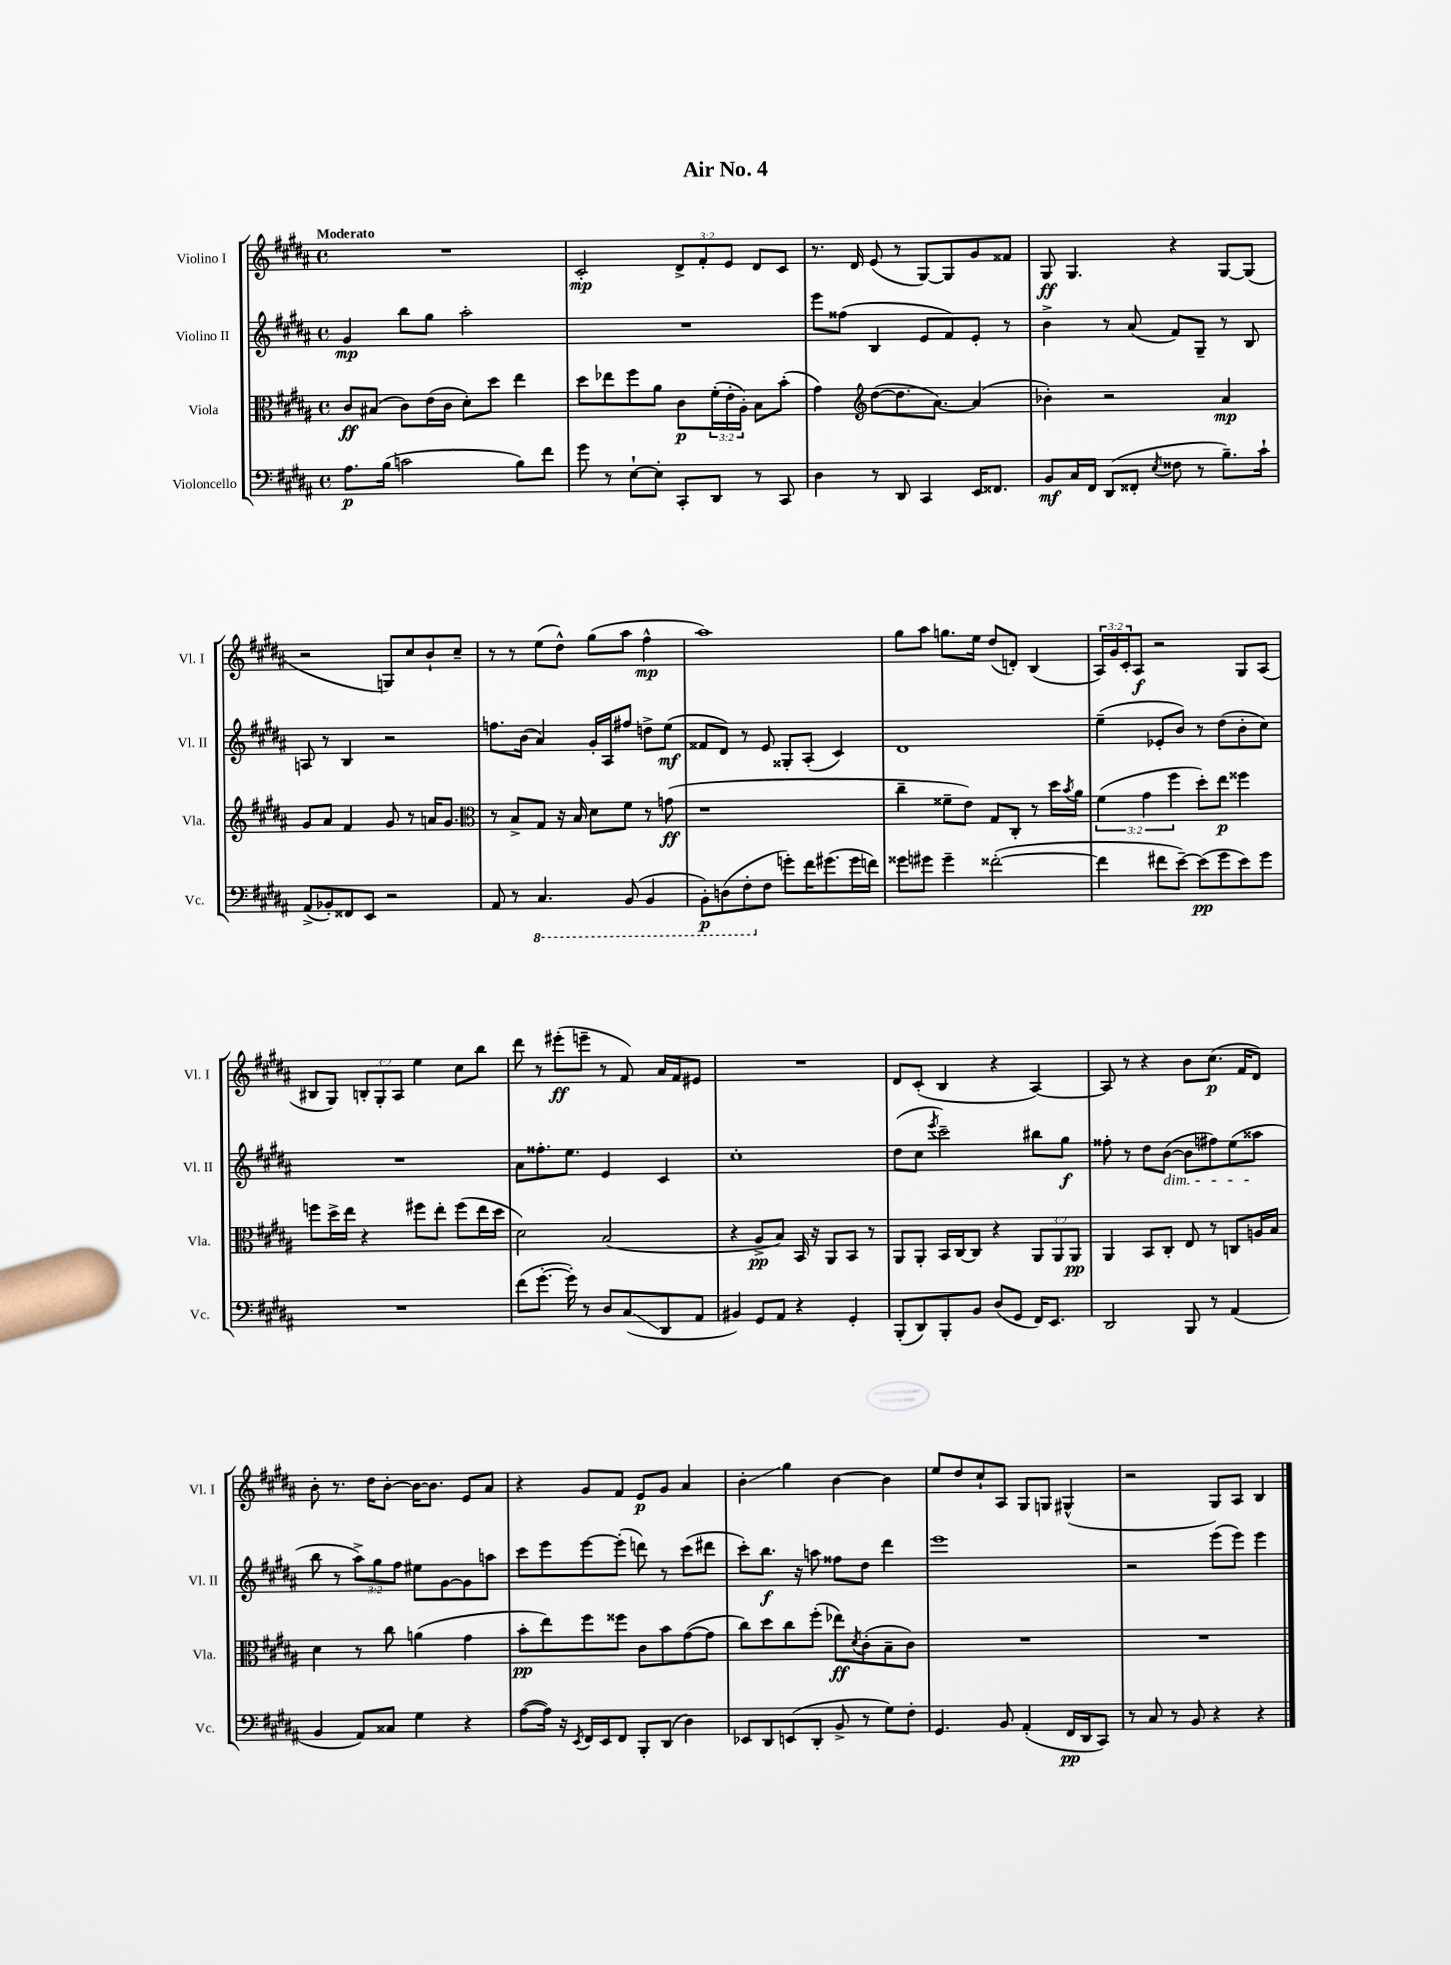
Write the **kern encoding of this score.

**kern	**kern	**kern	**kern
*staff4	*staff3	*staff2	*staff1
*clefF4	*clefC3	*clefG2	*clefG2
*k[f#c#g#d#a#]	*k[f#c#g#d#a#]	*k[f#c#g#d#a#]	*k[f#c#g#d#a#]
*M4/4	*M4/4	*M4/4	*M4/4
*met(c)	*met(c)	*met(c)	*met(c)
8.A#\L	8c#/L	4g#/	1r
.	(8B#/J	.	.
(16B\Jk	.	.	.
2c\	8c#\L)	8bb\L	.
.	(16e\L	8gg#\J	.
.	16c#\JJ	.	.
.	8d#'\L)	2aa#'\	.
.	8dd#\J	.	.
8B\L)	4ee\	.	.
8f#\J	.	.	.
=	=	=	=
8g#\	8dd#\L	1r	2c#'/
8r	8ee-\	.	.
[8E`\L	8ff#\	.	.
8E'\]J	8a#\J	.	.
8CC#'/L	8c#\L	.	12d#^/L
.	.	.	12f#'/
8DD#/J	(24f#'\L	.	.
.	24e'\	.	12e/J
.	24A#'\JJ)	.	.
8r	8B\L	.	8d#/L
8CC#/	(8b'\J	.	8c#/J
=	=	=	=
4D#\	4g#\)	8eee\L	8.r
.	.	(8ff##\J	.
.	.	.	16d#/
*	*clefG2	*	*
8r	([8dd#\L	4B/	(8e/
8DD#/	8.dd#\]	.	8r
4CC#/	.	8e/L	[8G#/L)
.	[8.a#\J)	.	.
.	.	8f#/)	8G#/]
16EE/LK	(4a#/]	8e'/J	8g#/
8.FF##/J	.	.	.
.	.	8r	8f##/J
=	=	=	=
8BB/L	4b-'\)	4b^\	8G#/
16C#/L	.	.	4.G#/
16FF#/JJ	.	.	.
(8DD#/L	2r	8r	.
8FF##'/J	.	(8a#/	.
8qE/	.	.	.
8F##\	.	8f#/L)	4r
8r	.	8G#~/J	.
8.B~\L)	4a#/	8r	[8G#/L
.	.	8B/	(8G#/]J
16c#`\Jk	.	.	.
=	=	=	=
(8AA#^/L	8g#/L	8A/	2r
8BB-'/)	8a#/J	8r	.
8FF##/	4f#/	4B/	.
8EE/J	.	.	.
2r	8g#/	2r	8G/L)
.	8r	.	8cc#/
.	16a/LK	.	8b`/
.	8.g#/J	.	.
.	.	.	8cc#~/J
=	=	=	=
*	*clefC3	*	*
8AA#/	8r	8.ff\L	8r
8r	8B^/L	.	8r
.	.	(16b\Jk	.
4.CC#/	8G#/J	4a#/)	(8ee\L
.	16r	.	8dd#^^\J)
.	16B/	.	.
.	8d#\L	16g#'/LL	(8gg#\L
.	.	16A#/J	.
(8BBB/	8f#\J	8ff#/J	8aa#\J
4BBB/	8r	8dd^\L	4ff#^^\
.	(8g\	(8ee\J	.
=	=	=	=
8BBB'\L)	1r	8f##/L	1aa#)
(8DD\	.	8d#/J)	.
8FF#'\	.	8r	.
8F#\J	.	8e/	.
8g'\L)	.	8G##'/L	.
16f#\K	.	(8A#'/J	.
(8.g#\	.	.	.
.	.	4c#/)	.
16g#\L	.	.	.
16f\JJ)	.	.	.
=	=	=	=
8g##\L	4cc#~\	1d#	8gg#\L
8g#\J	.	.	8aa#\J
4g#~\	8f##~\L	.	8.gg\L
.	8e\J)	.	.
.	.	.	16ee\Jk
([2f##'\	8G#/L	.	(8dd#/L
.	8C#'/J	.	8d'/J)
.	8r	.	(4B/
.	16dd#\LL	.	.
.	8qb/	.	.
.	16a#\JJ	.	.
=	=	=	=
4f##\]	(6f#\	(4ee~\	24A#/LL)
.	.	.	24g#/
.	.	.	24c#'/J
.	.	.	8A#/J
.	6g#\	.	.
8f#\L	.	8e-'/L	2r
.	6ff#\	.	.
[8e~\J)	.	8b/J)	.
(8e\]L	8dd#'\L)	8r	.
8g#\	8ee\J	(8dd#\L	.
8e\)	4ff##\	8b'\	8G#/L
8g#\J	.	8cc#\J)	(8A#/J
=	=	=	=
1r	8ff\L	1r	8B#/L
.	16dd#^\L	.	8G#/J)
.	16ee\JJ	.	.
.	4r	.	12B'/L
.	.	.	12G#'/
.	.	.	12A#/J
.	8ff#\L	.	4ee\
.	8ee'\J	.	.
.	(8ff#\L	.	8cc#\L
.	16ee\L	.	8bb\J
.	16dd#\JJ	.	.
=	=	=	=
(8f#\L	2d#\)	8a#\L	8ddd#\
[8.g#'\J	.	8.ff##'\	8r
.	.	.	(8eee#'\L
16g#'\])	.	8.ee\J	.
8r	.	.	8eee~\J
8D#/L	(2B/	4e/	8r
(8C#/	.	.	8f#/)
8DD#/	.	4c#/	16a#/LL
.	.	.	16f#/J
8AA#/J	.	.	8e#/J
=	=	=	=
4BB#/)	4r	1cc#'	1r
8GG#/L	8A#^/L	.	.
8AA#/J	8B/J)	.	.
4r	16BB/	.	.
.	16r	.	.
.	8AA#/L	.	.
4GG#'/	8BB/J	.	.
.	8r	.	.
=	=	=	=
(8BBB'/L	8AA#/L	(8dd#\L	8d#/L
8DD#/)	8AA#'/J	8cc#\J	(8c#'/J
.	.	8qeee/	.
8BBB'/	16BB/LL	2ccc#~\)	4B/
.	[16C#/J	.	.
8BB/J	8C#/]J	.	.
(8D#/L	4r	.	4r
8GG#/J	.	.	.
16FF#/LK)	12AA#/L	8bb#\L	[4A#/)
8.EE/J	.	.	.
.	12AA#/	.	.
.	.	8gg#\J	.
.	12AA#/J	.	.
=	=	=	=
2DD#/	4AA#/	8ff##'\	8A#/]
.	.	8r	8r
.	8BB/L	8dd#\L	4r
.	8C#'/J	([8b\J	.
8BBB/	8E/	8b\]L	8b\L
8r	8r	8ff#\)	(8.cc#\J
(4AA#/	8C/L	(8ee\	.
.	.	.	16f#/LK
.	16A/L	8aa##\J	8d#/J)
.	16B/JJ	.	.
=	=	=	=
4BB/	4d#\	8bb\	8b'\
.	.	8r	8.r
8AA#/L)	8r	12aa#^\L)	.
.	.	.	16dd#\LK
.	.	12gg#\	.
8C##/J	8cc#\	.	[8b'\J
.	.	12ff#\J	.
4G#\	(4a\	8ee#\L	16b\_LK
.	.	.	8.b\]J
.	.	[8g#\	.
4r	4g#\	8g#\]	8e/L
.	.	8aa\J	8a#/J
=	=	=	=
([8A#\L	8b'\L	8ccc#\L	4r
16A#\]Jk)	8ee\)	8eee\	.
16r	.	.	.
8qEE/	.	.	.
16FF#/LL	8ff#\	[8eee\	8g#/L
16EE/J	.	.	.
8FF#/J	8ff##\J	(8eee'\]J	8f#/J
8BBB'/L	8c#\L	8ddd\)	8e/L
(8DD#/J	8b\	8r	8g#/J
4D#\)	([8g#\	(8ccc#\L	4a#/
.	8g#\]J	8ddd#\J	.
=	=	=	=
8EE-/L	8cc#\L)	8ccc#'\L)	4b'\
8DD#/	8dd#\	8.bb\J	.
(8EE/	8cc#\	.	4gg#\
.	.	16r	.
8DD#'/J	(8ff#'\J	8aa\	.
8BB^/	8ee-\L)	8ff##\L	[4b\
.	8qd#/	.	.
8r	(8c#'\	8dd#\J	.
8G#\L)	8B~\	4ddd#\	4b\]
8F#'\J	8c#\J)	.	.
=	=	=	=
4.GG#/	1r	1eee	8ee/L
.	.	.	8dd#/
.	.	.	8cc#`/
8BB/	.	.	8A#/J
(4AA#'/	.	.	8G#/L
.	.	.	8G/J
16FF#/LL	.	.	(4G#^^/
16DD#/J	.	.	.
8CC#/J)	.	.	.
=	=	=	=
8r	1r	2r	2r
8C#/	.	.	.
8r	.	.	.
8BB/	.	.	.
4r	.	(8eee\L	8G#/L)
.	.	8eee\J)	8A#/J
4r	.	4eee\	4B/
==	==	==	==
*-	*-	*-	*-
